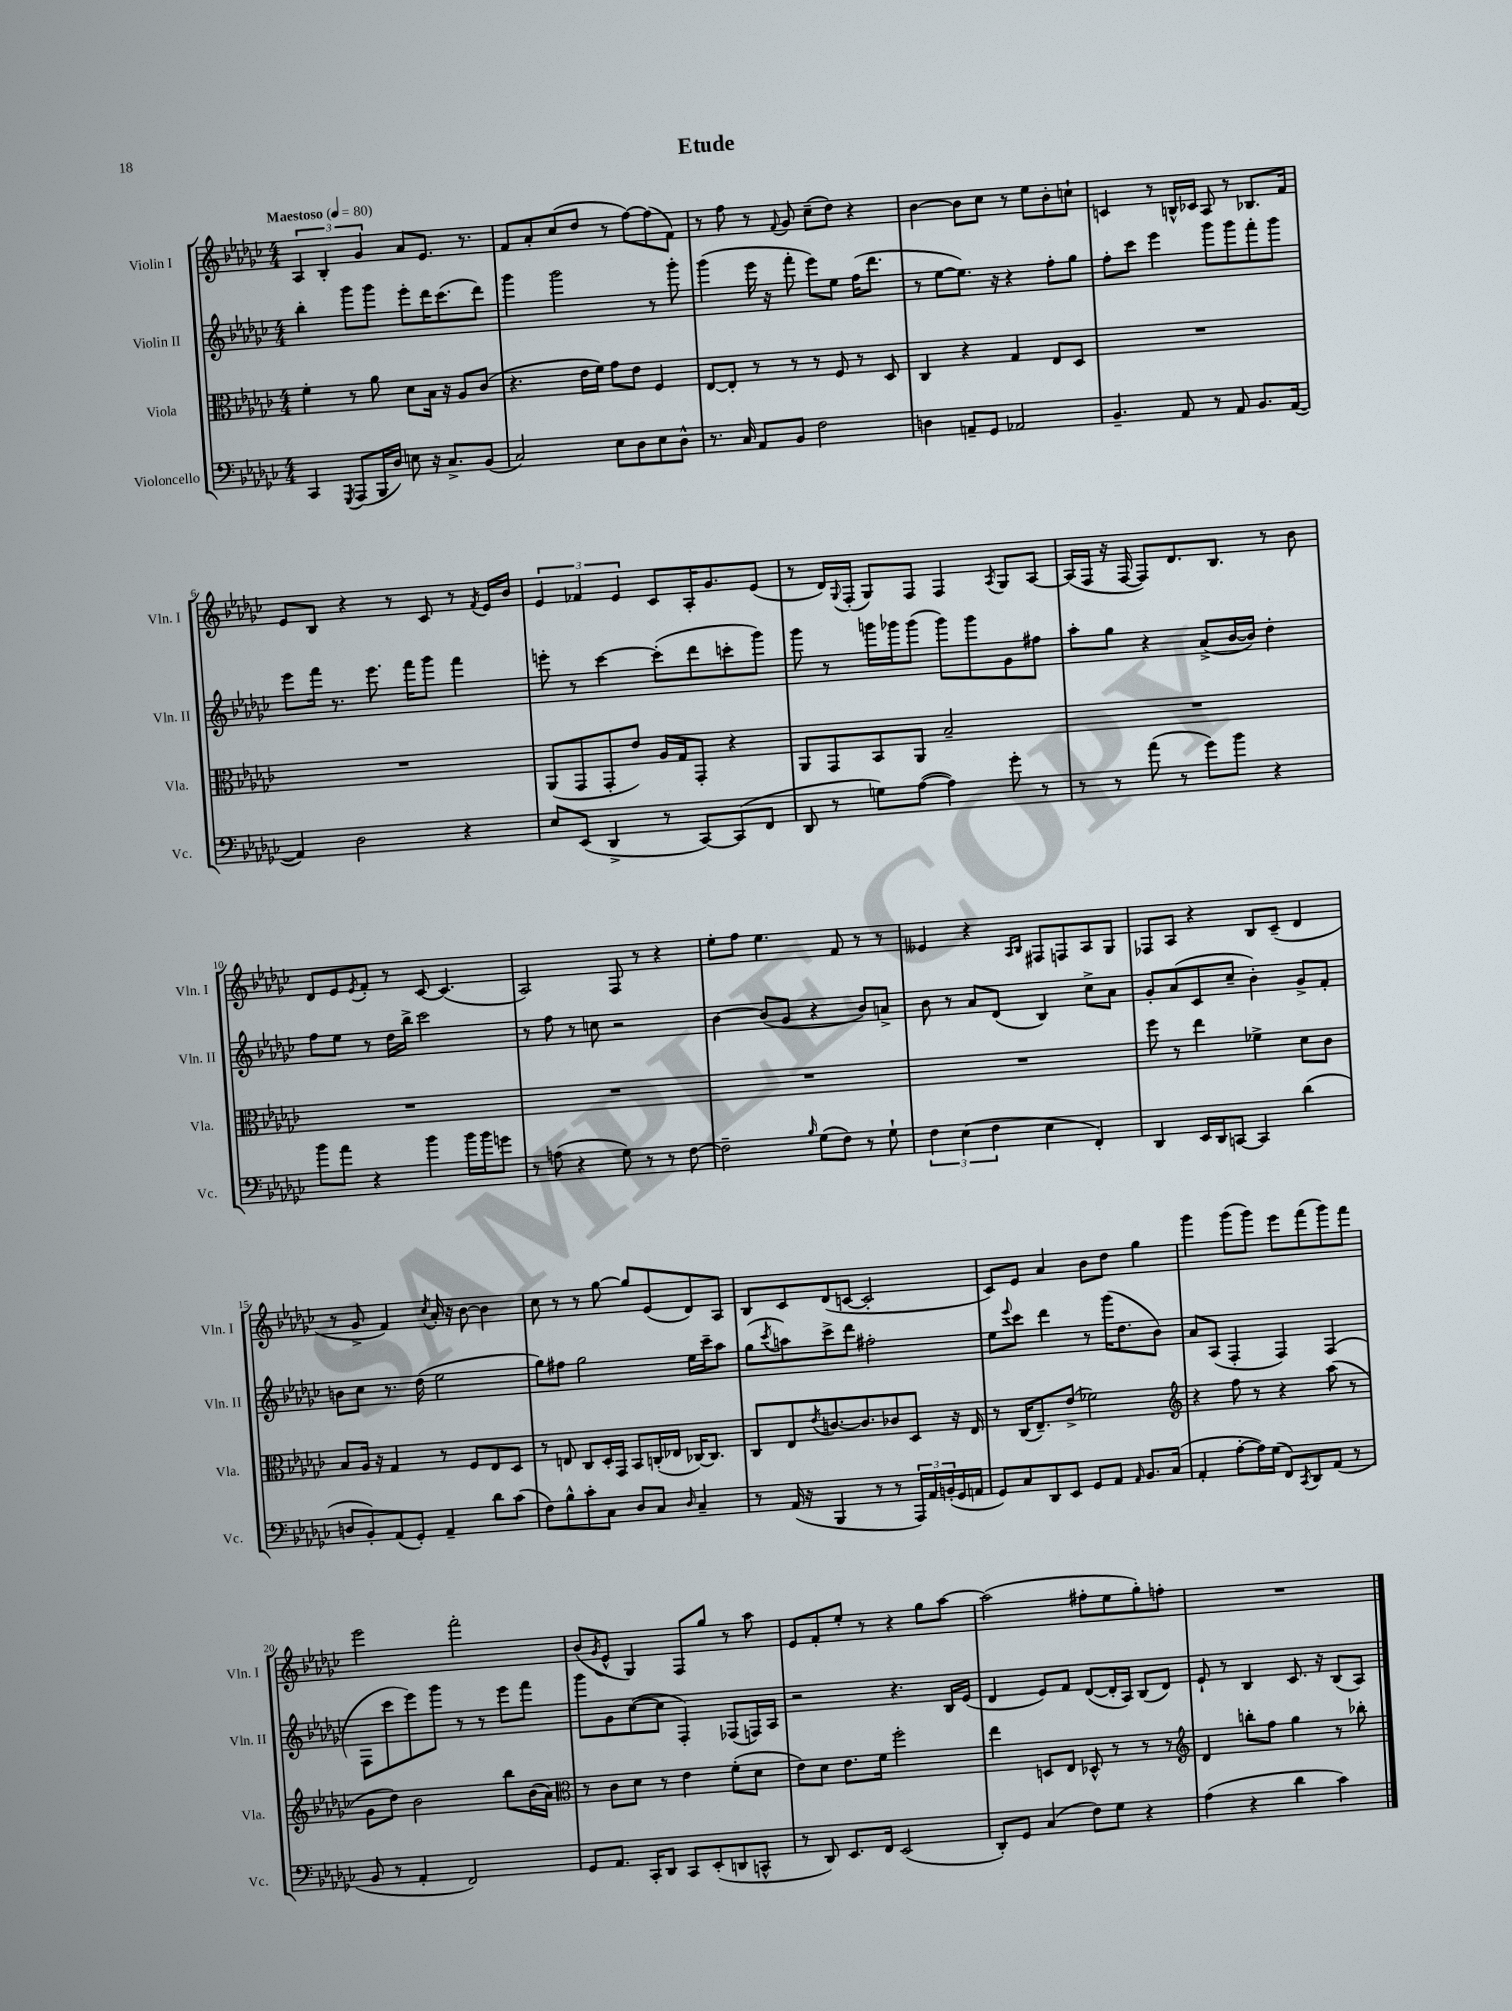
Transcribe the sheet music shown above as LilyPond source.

\header { title = "Etude" }
<<
\new StaffGroup <<
\new Staff = "s0" \with { instrumentName = "Violin I" shortInstrumentName = "Vln. I" } {
    \clef treble \key ges \major \numericTimeSignature \time 4/4 \tempo "Maestoso" 4 = 80
    \tuplet 3/2 { aes4 bes4-. ges'4 } aes'8 ees'8. r8. |
    f'8 aes'8-. ces''8( des''8 r8 f''8~) f''8( f'8) |
    r8 f''8 r8 \appoggiatura { f'8 } ges'8 ces''8--( des''8) r4 |
    bes'4~ bes'8 ces''8 r8 ees''8 bes'8-. c''8-! |
    c'4 r8 b16-^ ces'16 aes8 r8 bes8. f'16 |
    ees'8 bes8 r4 r8 ces'8 r8 \acciaccatura { f'8 } ees'16 bes'16 |
    \tuplet 3/2 { ees'4 fes'4 ees'4 } ces'8 aes16-. ges'8. ees'8( |
    r8 des'16) \appoggiatura { ges8 } f16-.( ges8) f8 f4 \acciaccatura { aes8 } ges8 aes8~ |
    aes16( f16 r16 f16~ f8) des'8. bes8. r8 bes'8 |
    des'8 ees'8 \acciaccatura { ees'8 } f'8-. r8 ces'8~ ces'4.( |
    aes2) f8 r8 r4 |
    ees''8-. f''8 ees''4. f'8 r8 r8 |
    eeses'4 r4 \grace { aes16 bes16 } fis8 f8 aes8 ges8 |
    fes8 aes8 r4 bes8 ces'8--( des'4 |
    r8 ges'8-> f'4) \acciaccatura { ces''8 } aes'16-. r16 bes'8~ bes'4 |
    ces''8 r8 r8 ges''8~ ges''8 ees'8( des'8) aes8 |
    bes8 ces'8 des'8( c'8~ c'2-. |
    ces'8) ees'8 aes'4 bes'8 des''8 ges''4 |
    ges'''4 ges'''8( ges'''8) ees'''8 f'''8( ges'''8) f'''8 |
    ees'''2 f'''2-. |
    bes'8( \acciaccatura { ges'8 } ees'8-^ ges4) f8 ges''8 r8 aes''8 |
    ees'8 f'8-. ees''8-. r8 r4 ges''8 aes''8~ |
    aes''2( fis''8-. ees''8 ges''8-.) f''8-. |
    R1 \bar "|." |
}
\new Staff = "s1" \with { instrumentName = "Violin II" shortInstrumentName = "Vln. II" } {
    \clef treble \key ges \major \numericTimeSignature \time 4/4
    bes''4-. ges'''8 ges'''8 ees'''8-. des'''16 ces'''8.( des'''8) |
    ges'''4 ges'''2 r8 ges'''8-. |
    ges'''4( ees'''16 r16 f'''8-. ees'''8) ees''8 f''16( des'''8. |
    r8 ees''8~ ees''8.) r16 r4 f''8-. ges''8 |
    f''8-. ces'''8 ees'''4 ges'''8 ges'''8 f'''8-. ges'''8 |
    ees'''8 f'''16 r8. ees'''8. f'''16 ges'''8 f'''4 |
    e'''8-. r8 ces'''4~ ces'''8-.( des'''8 c'''8-. ges'''8) |
    ges'''8 r8 g'''16 ges'''16 ges'''8( ges'''8) ges'''8 ges'8 fis''8 |
    aes''8-. ges''8 r4 aes'8->( bes'16~ bes'16) des''4-. |
    f''8 ees''8 r8 des''16 bes''16-> ces'''2 |
    r8 f''8 r8 c''8 r2 |
    bes'4~ bes'8( ges'8 r4 bes'8) a'8-> |
    bes'8 r8 aes'8 des'8( bes4) ces''8-> aes'8 |
    ges'8-. aes'8( ces'8 ces''8-- bes'4-.) ges'8-> f'8-. |
    b'8 ces''8 r8. des''16( ees''2 |
    ges''8) fis''8 ges''2 ees''16 ces'''16-- aes''8 |
    ges''8( \acciaccatura { ces'''8 } a''8) ces'''8-> des'''8 fis''2-. |
    ees''8 \appoggiatura { ees'''8 } ces'''8 des'''4 r8 ges'''16( des''8. bes'8) |
    aes'8 aes8( f4-. f4) f4( |
    f8 ces'''8 ees'''8) ges'''8 r8 r8 ees'''8 f'''8 |
    ges'''8 ges'8 ces''8~( ces''8 f4-.) fes8( f16) aes16 |
    r2 r4. bes16 ees'16( |
    des'4 ees'8) f'8 des'8~( des'16-. aes16) bes8( des'8) |
    ees'8-! r8 bes4 ces'8. r16 bes8( aes8) \bar "|." |
}
\new Staff = "s2" \with { instrumentName = "Viola" shortInstrumentName = "Vla." } {
    \clef alto \key ges \major \numericTimeSignature \time 4/4
    f'4-. r8 aes'8 des'8 bes16 r16 aes8 ces'8( |
    r4. ees'16 f'16) ges'8 ees'8 f4 |
    ees8~ ees8-. r8 r8 r8 f8 r8 des8 |
    ces4 r4 ges4 ees8 des8 |
    R1 |
    R1 |
    aes,8( ges,8 ges,8-. ees'8) aes16 ges16 ges,8-. r4 |
    aes,8 ges,8 bes,8 aes,8 bes2-- |
    R1 |
    R1 |
    R1 |
    R1 |
    R1 |
    f''8 r8 ees''4 fes'4-> des'8 ces'8 |
    bes8 aes16 r16 ges4 r8 f8 ees8 des8 |
    r8 e8 ces8 des16-. ges,16 bes,8 c16-.( ees16 ces16~) ces8. |
    ces8 ees8 \acciaccatura { ees'8 } c'8.~ c'8. ces'8 des8 r16 ees16 |
    r8 ces16( ees8.--) ees'8->( fes'2) |
    \clef treble r4 f''8 r8 r4 aes''8( r8 |
    ges'8 des''8) bes'2 bes''8 bes'16( aes'16) |
    \clef alto r8 ces'8 des'8 r8 ees'4 f'8-.( des'8 |
    ees'8) des'8 ees'8. f'16 f''2-. |
    ees''4 d8 ees8 des8-^ r8 r8 r8 |
    \clef treble des'4 b''8-. f''8 ges''4 r8 bes''8-. \bar "|." |
}
\new Staff = "s3" \with { instrumentName = "Violoncello" shortInstrumentName = "Vc." } {
    \clef bass \key ges \major \numericTimeSignature \time 4/4
    ces,4 \acciaccatura { ges,,8 } aes,,8( bes,,16 des16) e8 r16 ces8.-> bes,8( |
    ces2) ees8 des8 ees8 des8-^ |
    r8. ces16 aes,8 bes,8 f2 |
    d4 a,8-- ges,8 aes,2 |
    bes,4.-- aes,8 r8 aes,8 bes,8. aes,16~( |
    aes,4) des2 r4 |
    ees8 ees,8( des,4-> r8 ces,8~) ces,8( f,8 |
    des,8 r8 g8) aes8~( aes4) ges'8-. r8 |
    r8 r8 aes'8( r8 ges'8) bes'8 r4 |
    bes'8 aes'8 r4 bes'4 bes'16 bes'16 g'8 |
    r8 a8( r4 ges8) r8 r8 f8~ |
    f2-- \grace { bes16 } ges8( f8) r8 ges8-! |
    \tuplet 3/2 { f4 ees4( f4 } ees4 f,4-.) |
    des,4 ees,16 des,16 c,8~ c,4 des'4( |
    d8 bes,8-.) aes,8( ges,8-.) aes,4-- des'8 ces'8( |
    f8) bes8-^ ces'8-. ces8 des8 ces8 \grace { des16 } ces4-- |
    r8 aes,16( r16 bes,,4 r8 r8 \tuplet 3/2 { aes,,16) aes,16 b,16-.( } ges,16 a,16 |
    ges,8) ces8 des,8 ees,8 ges,8 aes,8 \grace { aes,16 } bes,8. ces16( |
    aes,4-. aes8~-. aes16) ges16( f,8) \acciaccatura { ces,8 } des,8 aes,8( r8 |
    bes,8 r8 aes,4-. f,2) |
    ges,8 aes,8. ces,16-. des,8 ces,8 ees,8-.( d,8 c,8-^ |
    r8 des,8) ees,8. f,16 ees,2( |
    des,8-.) ges,8 ces4( f8) ges8 r4 |
    aes4( r4 des'4 ces'4) \bar "|." |
}
>>
>>
